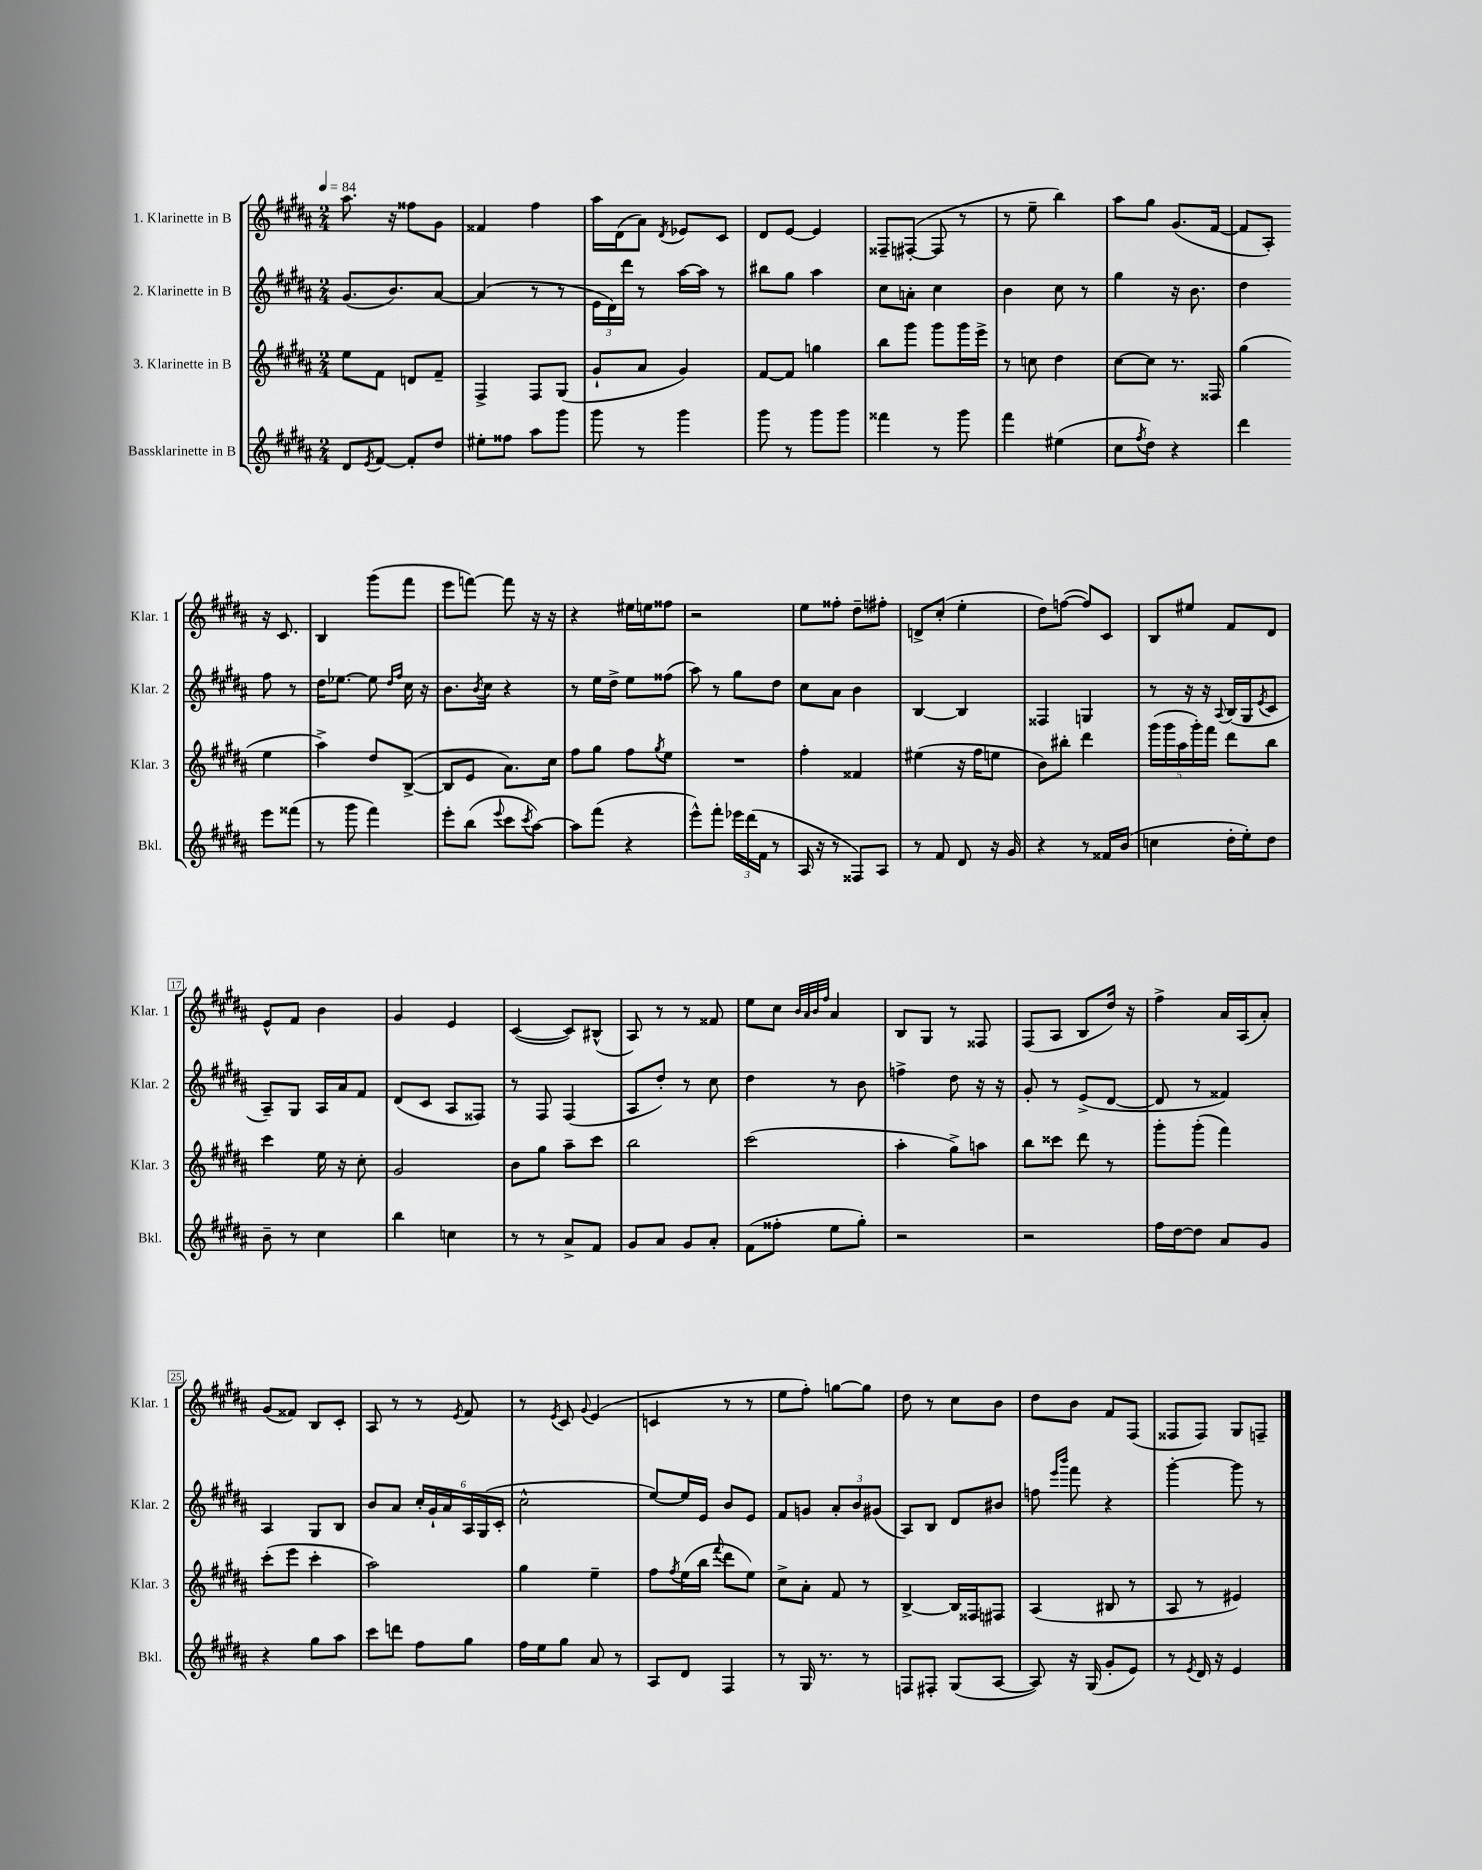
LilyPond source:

<<
\new StaffGroup <<
\new Staff = "s0" \with { instrumentName = "1. Klarinette in B" shortInstrumentName = "Klar. 1" } {
    \clef treble \key b \major \numericTimeSignature \time 2/4 \tempo 4 = 84
    ais''8. r16 fisis''8 gis'8 |
    fisis'4 fis''4 |
    ais''16 dis'16( ais'8) \acciaccatura { dis'8 } ees'8 cis'8 |
    dis'8 e'8~ e'4 |
    fisis8-- fis8~-.( fis8 r8 |
    r8 e''8-- b''4) |
    ais''8 gis''8 gis'8.( fis'16~ |
    fis'8 ais8-.) r16 cis'8. |
    b4 gis'''8( fis'''8 |
    e'''8 f'''8~) f'''8 r16 r16 |
    r4 eis''16 e''16 fisis''8 |
    r2 |
    e''8 fisis''8-. dis''8-- fis''8-. |
    d'8-> cis''8-.( e''4-. |
    dis''8) f''8~( f''8) cis'8 |
    b8 eis''8 fis'8 dis'8 |
    e'8-^ fis'8 b'4 |
    gis'4 e'4 |
    cis'4~( cis'8) bis8-^( |
    ais8) r8 r8 fisis'8 |
    e''8 cis''8 \grace { b'32 ais'32 b'32 fis''32 } ais'4 |
    b8 gis8 r8 fisis8 |
    fis8( ais8 b8 dis''16) r16 |
    fis''4-> ais'16 ais16( ais'8-.) |
    gis'8( fisis'8) b8 cis'8-. |
    ais8 r8 r8 \acciaccatura { e'8 } fis'8 |
    r8 \acciaccatura { e'8 } cis'8 \appoggiatura { gis'8 } e'4( |
    c'4 r8 r8 |
    e''8 fis''8-.) g''8~ g''8 |
    dis''8 r8 cis''8 b'8 |
    dis''8 b'8 fis'8 fis8( |
    fisis8 fisis8) gis8 f8-- \bar "|." |
}
\new Staff = "s1" \with { instrumentName = "2. Klarinette in B" shortInstrumentName = "Klar. 2" } {
    \clef treble \key b \major \numericTimeSignature \time 2/4
    gis'8.( b'8.) ais'8~ |
    ais'4( r8 r8 |
    \tuplet 3/2 { e'16 dis'16) dis'''16 } r8 ais''16~ ais''16 r8 |
    bis''8 gis''8 ais''4 |
    cis''8 a'8-. cis''4 |
    b'4 cis''8 r8 |
    gis''4 r16 b'8. |
    dis''4 fis''8 r8 |
    dis''16 ees''8.~ ees''8 \grace { dis''16 fis''16 } cis''16 r16 |
    b'8. \acciaccatura { b'8 } cis''16 r4 |
    r8 e''16 dis''16-> e''8 fisis''8( |
    ais''8) r8 gis''8 dis''8 |
    cis''8 ais'8 b'4 |
    b4~ b4 |
    fisis4 g4 |
    r8 r16 r16 \appoggiatura { ais8 } b16( gis16 \acciaccatura { e'8 } cis'8 |
    ais8--) gis8 ais16 ais'16 fis'8 |
    dis'8( cis'8 ais8 fisis8) |
    r8 fis8 fis4( |
    ais8 dis''8-.) r8 cis''8 |
    dis''4 r8 b'8 |
    f''4-> dis''8 r16 r16 |
    gis'8-. r8 e'8->( dis'8~ |
    dis'8 r8 fisis'4) |
    ais4 gis8 b8 |
    b'8 ais'8 \tuplet 6/4 { cis''16-. gis'16-! ais'16 ais16 gis16( cis'16-. } |
    cis''2-^ |
    e''8~) e''16 e'16 b'8 e'8 |
    fis'8 g'8 \tuplet 3/2 { ais'8-. b'8 gis'8( } |
    ais8) b8 dis'8 bis'8 |
    f''8 \grace { e'''16 b'''16 } fis'''8 r4 |
    gis'''4~-. gis'''8 r8 \bar "|." |
}
\new Staff = "s2" \with { instrumentName = "3. Klarinette in B" shortInstrumentName = "Klar. 3" } {
    \clef treble \key b \major \numericTimeSignature \time 2/4
    e''8 fis'8 d'8 fis'8-- |
    fis4-> fis8 gis8( |
    gis'8-! ais'8 gis'4) |
    fis'8~ fis'8 g''4 |
    b''8 gis'''8 gis'''8 gis'''16 e'''16-> |
    r8 c''8 dis''4 |
    cis''8~ cis''8 r8. fisis16 |
    gis''4( e''4 |
    ais''4->) dis''8 b8~->( |
    b8 e'8 ais'8.) cis''16 |
    fis''8 gis''8 fis''8 \acciaccatura { gis''8 } e''8 |
    R2 |
    fis''4-. fisis'4 |
    eis''4( r16 fis''16 e''8 |
    b'8) bis''8-. dis'''4 |
    \tuplet 5/4 { gis'''16( gis'''16 ais''16 gis'''16-.) fis'''16 } dis'''8 b''8 |
    cis'''4 e''16 r16 cis''8-. |
    gis'2 |
    b'8 gis''8 ais''8-- cis'''8 |
    b''2 |
    cis'''2( |
    ais''4-. gis''8->) a''8 |
    b''8 cisis'''8 dis'''8 r8 |
    gis'''8-. gis'''8-.( fis'''4) |
    cis'''8-.( e'''8 cis'''4-. |
    ais''2) |
    gis''4 e''4-- |
    fis''8 \acciaccatura { fis''8 } e''16( b''16 \appoggiatura { fis'''8 } dis'''8 e''8) |
    cis''8-> ais'8-. fis'8 r8 |
    b4~-> b16 fisis16 fis8 |
    ais4( bis8 r8 |
    ais8 r8 eis'4) \bar "|." |
}
\new Staff = "s3" \with { instrumentName = "Bassklarinette in B" shortInstrumentName = "Bkl." } {
    \clef treble \key b \major \numericTimeSignature \time 2/4
    dis'8 \acciaccatura { e'8 } fis'8~ fis'8-. dis''8 |
    eis''8-. fisis''8 ais''8 gis'''8 |
    gis'''8 r8 gis'''4 |
    gis'''8 r8 gis'''8 gis'''8 |
    fisis'''4 r8 gis'''8 |
    fis'''4 eis''4( |
    cis''8 \acciaccatura { fis''8 } dis''8) r4 |
    dis'''4 e'''8 fisis'''8( |
    r8 gis'''8 fis'''4) |
    e'''8-. b''8( \appoggiatura { e'''8 } cis'''8 \acciaccatura { cis'''8 } ais''8~) |
    ais''8 fis'''8( r4 |
    e'''8-^) fis'''8-. \tuplet 3/2 { ees'''16 dis'''16( fis'16 } r8 |
    ais16 r16 r8 fisis8) ais8 |
    r8 fis'8 dis'8 r16 gis'16 |
    r4 r8 fisis'16 b'16( |
    c''4 dis''16-. e''16-.) dis''8 |
    b'8-- r8 cis''4 |
    b''4 c''4 |
    r8 r8 ais'8-> fis'8 |
    gis'8 ais'8 gis'8 ais'8-. |
    fis'8( fisis''8-. e''8 gis''8-.) |
    r2 |
    r2 |
    fis''16 dis''16~ dis''8 ais'8 gis'8 |
    r4 gis''8 ais''8 |
    cis'''8 d'''8 fis''8 gis''8 |
    fis''16 e''16 gis''8 ais'8 r8 |
    ais8 dis'8 fis4 |
    r8 gis16 r8. r8 |
    f8 fis8-. gis8( ais8~ |
    ais8) r16 gis16( gis'8-. e'8) |
    r8 \acciaccatura { e'8 } dis'16 r16 e'4 \bar "|." |
}
>>
>>
\layout { \context { \Score \override BarNumber.stencil = #(make-stencil-boxer 0.1 0.3 ly:text-interface::print) } }
